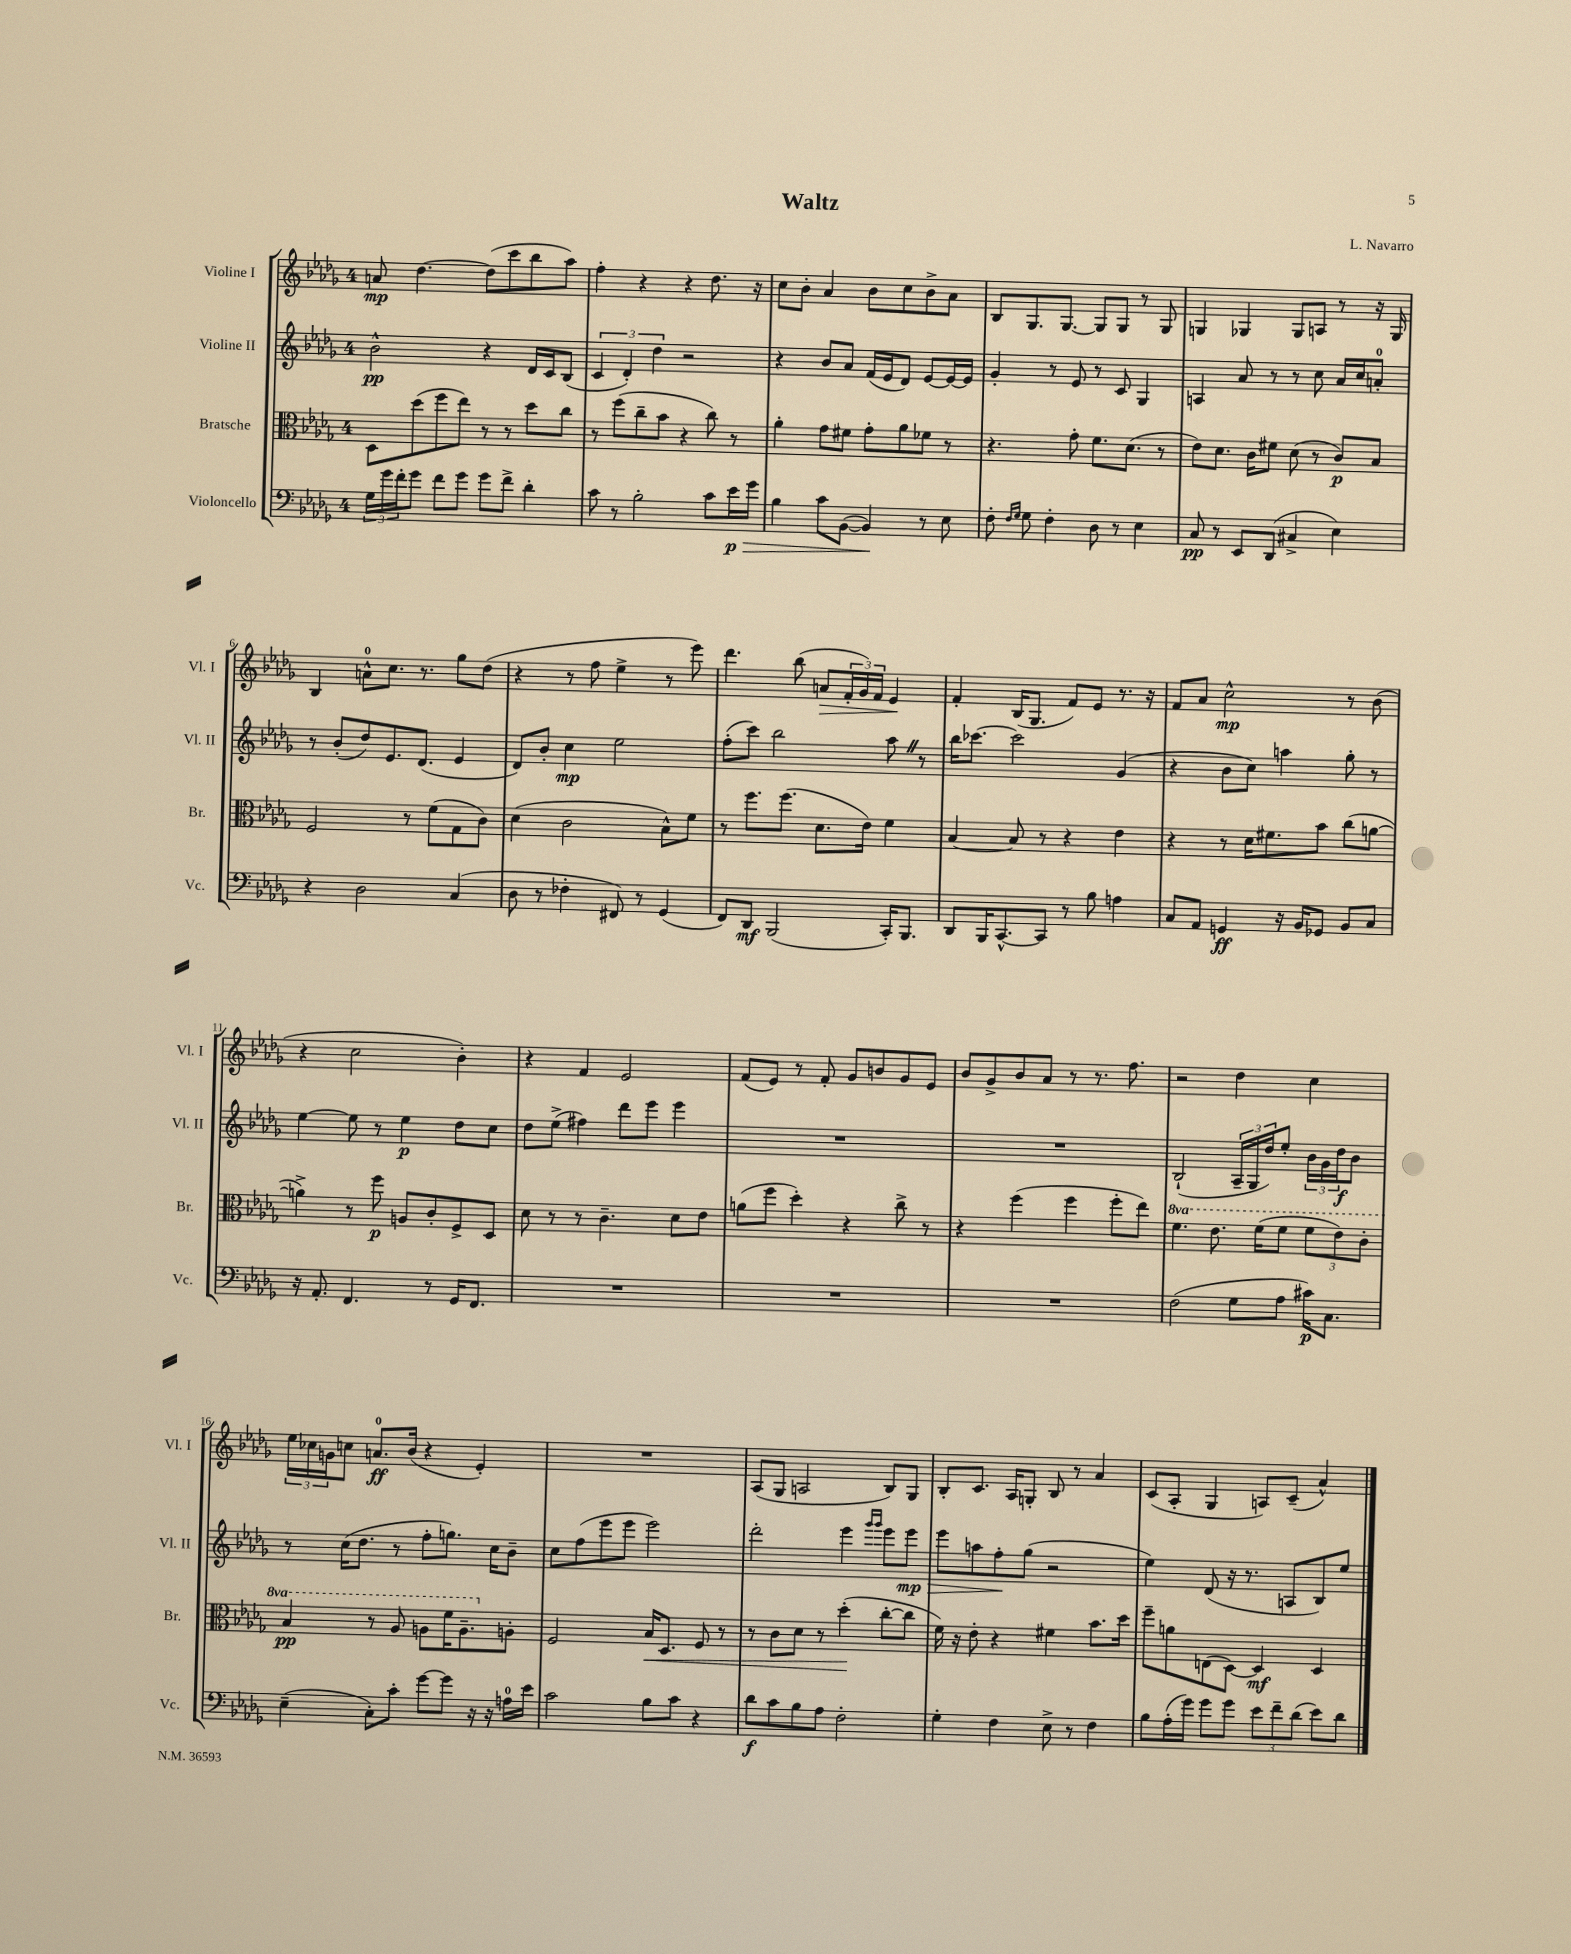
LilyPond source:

\header { title = "Waltz" composer = "L. Navarro" }
<<
\new StaffGroup <<
\new Staff = "s0" \with { instrumentName = "Violine I" shortInstrumentName = "Vl. I" } {
    \clef treble \key des \major \once \override Staff.TimeSignature.style = #'single-digit \time 4/4
    a'8\mp des''4.~ des''8( c'''8 bes''8 aes''8) |
    f''4-. r4 r4 des''8. r16 |
    c''8 bes'8-. aes'4 bes'8 c''8 bes'8-> aes'8 |
    bes8 ges8. ges8.~ ges8 ges8 r8 ges8 |
    g4 ges4 ges8 a8 r8 r16 ges16 |
    bes4 a'8-0-^ c''8. r8. ges''8 des''8( |
    r4 r8 f''8 ees''4-> r8 ees'''8) |
    des'''4. bes''8( a'8\> \tuplet 3/2 { f'16-. ges'16) f'16 } ees'4\! |
    f'4-. bes16( ges8. f'8) ees'8 r8. r16 |
    f'8 aes'8 c''2-^\mp r8 bes'8( |
    r4 c''2 bes'4-.) |
    r4 f'4 ees'2 |
    f'8( ees'8) r8 f'8-. ges'8 b'8 ges'8 ees'8 |
    bes'8 ges'8-> bes'8 aes'8 r8 r8. f''8. |
    r2 des''4 c''4 |
    \tuplet 3/2 { ees''16 ces''16 g'16 } c''8 a'8.-0\ff bes'16( r4 ees'4-.) |
    R1 |
    aes8( ges8 a2 bes8) ges8 |
    bes8-. c'8. aes16 g8-. bes8 r8 aes'4 |
    c'8( aes8-. ges4 a8) c'8--( aes'4-^) \bar "|." |
}
\new Staff = "s1" \with { instrumentName = "Violine II" shortInstrumentName = "Vl. II" } {
    \clef treble \key des \major \once \override Staff.TimeSignature.style = #'single-digit \time 4/4
    bes'2-^\pp r4 des'16 c'16 bes8( |
    \tuplet 3/2 { c'4 des'4-.) des''4 } r2 |
    r4 bes'8 aes'8 f'16( ees'16 des'8) ees'8~ ees'16~ ees'16 |
    ges'4-. r8 ees'8 r8 c'8 ges4 |
    a4 aes'8 r8 r8 c''8 aes'16 c''16 a'8-0-. |
    r8 bes'8-.( des''8) ees'8. des'8.( ees'4 |
    des'8) bes'8-. c''4\mp ees''2 |
    f''8-.( c'''8) bes''2 aes''8 \once \override BreathingSign.text = \markup { \musicglyph "scripts.caesura.straight" } \breathe r8 |
    bes''16 ces'''8.~ ces'''2 ges'4( |
    r4 bes'8 c''8) a''4 ges''8-. r8 |
    ees''4~ ees''8 r8 ees''4\p des''8 c''8 |
    des''8 ees''8->( fis''4) des'''8 ees'''8 ees'''4 |
    R1 |
    R1 |
    bes2-!( \tuplet 3/2 { aes16-- ges16 des''16) } ees''8-. \tuplet 3/2 { bes'16 ges'16 des''16\f } bes'8 |
    r8 c''16( des''8. r8 f''8-. g''8.) c''16 bes'8-- |
    c''8 f''8( ees'''8 ees'''8 ees'''2) |
    des'''2-. ees'''4 \grace { ges'''16 ges'''16 } ees'''8 ees'''8\mp\> |
    ees'''8 a''8 f''8-.\! ges''8( r2 |
    ees''4) des'8( r16 r8. a8 bes8) ees''8 \bar "|." |
}
\new Staff = "s2" \with { instrumentName = "Bratsche" shortInstrumentName = "Br." } {
    \clef alto \key des \major \once \override Staff.TimeSignature.style = #'single-digit \time 4/4 \set Staff.ottavationMarkups = #ottavation-simple-ordinals
    des8 des''8( f''8 ees''8) r8 r8 des''8 c''8 |
    r8 f''8( c''8-- bes'8 r4 c''8) r8 |
    aes'4-. ges'8 fis'8 ges'8-. aes'8 fes'8 r8 |
    r4. ges'8-. f'8. des'8.( r8 |
    ees'8) des'8. c'16 fis'8 des'8( r8 c'8\p) bes8 |
    f2 r8 f'8( ges8 c'8) |
    des'4( c'2 bes8-^) f'8 |
    r8 f''8. f''8.( des'8. ees'16) f'4 |
    bes4~ bes8 r8 r4 ees'4 |
    r4 r8 des'16 fis'8. bes'8 c''8( a'8~ |
    a'4->) r8 f''8\p a8 c'8-. f8-> des8 |
    des'8 r8 r8 c'4.-- des'8 ees'8 |
    a'8( f''8 des''4-.) r4 c''8-> r8 |
    r4 f''4( f''4 f''8-. ees''8) |
    \ottava #1 f''4. ees''8. f''16( f''8 \tuplet 3/2 { f''8 ees''8) c''8-. } |
    bes'4\pp r8 aes'8 a'8 f''16 a'8.-- \ottava #0 a8-. |
    f2 bes16\< des8. f8 r8 |
    r8 c'8 des'8 r8 des''4-.\!( c''8~-. c''8 |
    f'16) r16 ees'8-. r4 fis'4 bes'8. des''16 |
    f''8-- a'8 e8( des8~) des4\mf des4 \bar "|." |
}
\new Staff = "s3" \with { instrumentName = "Violoncello" shortInstrumentName = "Vc." } {
    \clef bass \key des \major \once \override Staff.TimeSignature.style = #'single-digit \time 4/4
    \tuplet 3/2 { ges16 ges'16 f'16-. } ges'8 f'8 ges'8 ges'8 f'8-> des'4-. |
    c'8 r8 bes2-. c'8 ees'16\p\> ges'16 |
    bes4 c'8 bes,8~( bes,4\!) r8 ees8 |
    f8-. \grace { f16 ges16 } ges8 f4-. des8 r8 ees4 |
    c8\pp r8 ees,8 des,8( cis4-> ees4) |
    r4 des2 c4( |
    des8 r8 fes4-. fis,8) r8 ges,4( |
    f,8) des,8\mf bes,,2( c,16-.) bes,,8. |
    des,8 bes,,16 c,8.~-^ c,8 r8 bes8 a4 |
    c8 aes,8 g,4\ff r16 bes,16 ges,8 bes,8 c8 |
    r16 aes,8.-. f,4. r8 ges,16 f,8. |
    R1 |
    R1 |
    R1 |
    f2( ges8 aes8 cis'16\p) c8. |
    ees4--( c8-.) c'8-. ges'8~ ges'8 r16 r16 a16-0 ees'16 |
    c'2 bes8 c'8 r4 |
    des'8\f c'8 bes8 aes8 f2-. |
    ges4-. f4 ees8-> r8 f4 |
    bes8 aes16-.( ges'16) ges'8 ges'8 \tuplet 3/2 { ees'8 f'8-- des'8( } ees'8) des'8 \bar "|." |
}
>>
>>
